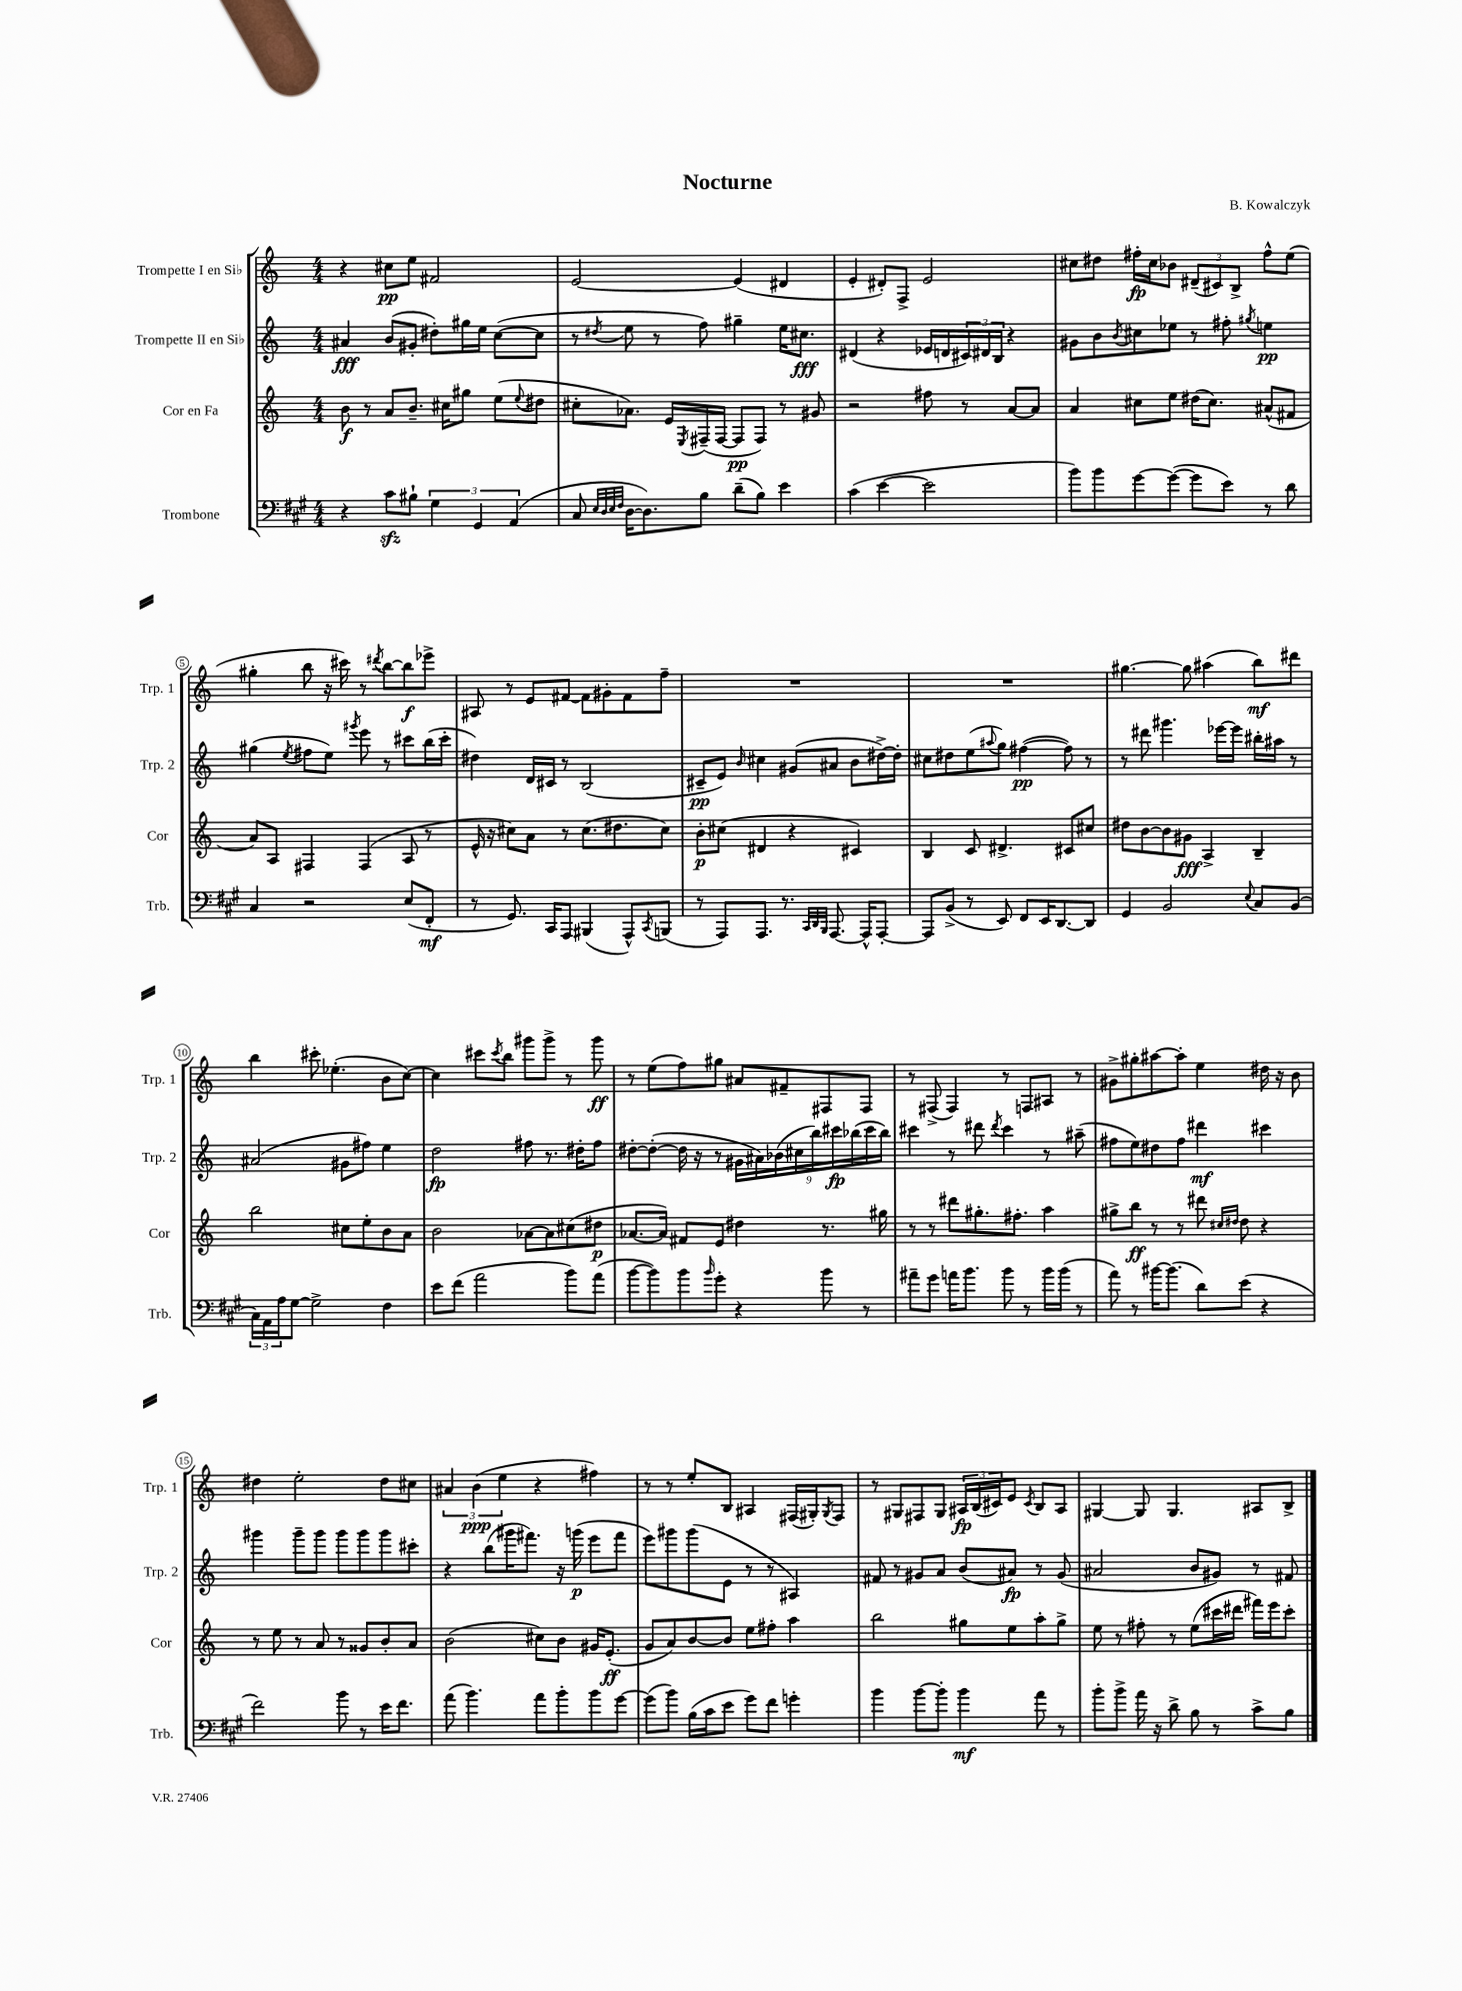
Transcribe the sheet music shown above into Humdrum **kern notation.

**kern	**dynam	**kern	**dynam	**kern	**dynam	**kern	**dynam
*part4	*part4	*part3	*part3	*part2	*part2	*part1	*part1
*staff4	*staff4	*staff3	*staff3	*staff2	*staff2	*staff1	*staff1
*I"Trombone	*	*I"Cor en Fa	*	*I"Trompette II en Si♭	*	*I"Trompette I en Si♭	*
*I'Trb.	*	*I'Cor	*	*I'Trp. 2	*	*I'Trp. 1	*
*clefF4	*	*clefG2	*	*clefG2	*	*clefG2	*
*k[f#c#g#]	*	*k[]	*	*k[]	*	*k[]	*
*M4/4	*	*M4/4	*	*M4/4	*	*M4/4	*
=1	=1	=1	=1	=1	=1	=1	=1
4r	.	8b\	f	4a#X/	fff	4r	.
.	.	8r	.	.	.	.	.
8c#zz\L	.	8a/L	.	(8b/L	.	8cc#X\L	pp
8B#X`\J	.	8.b~/J	.	8g#X'/J	.	8ee\J	.
6G#\	.	.	.	8dd#X'\L)	.	2f#X/	.
.	.	16cc#X\KL	.	.	.	.	.
.	.	8gg#X\J	.	16gg#X\L	.	.	.
6GG#/	.	.	.	.	.	.	.
.	.	.	.	16ee\JJ	.	.	.
.	.	(8ee\L	.	([8cc\L	.	.	.
(6AA/	.	.	.	.	.	.	.
.	.	8qqee/	.	.	.	.	.
.	.	8dd#X\J	.	8cc\J]	.	.	.
=2	=2	=2	=2	=2	=2	=2	=2
8C#/	.	8cc#X'\L	.	8r	.	[2e/	.
32qqE/LLL	.	.	.	.	.	.	.
32qqD/	.	.	.	.	.	.	.
32qqE/	.	.	.	.	.	.	.
32qqF#/JJJ	.	.	.	8qdd#X/	.	.	.
[16D\KL	.	8.a-X\J)	.	8ee\	.	.	.
8.D\])	.	.	.	.	.	.	.
.	.	.	.	8r	.	.	.
.	.	16e/LL	.	.	.	.	.
.	.	8qE/	.	.	.	.	.
8B\J	.	(16F#X~/	.	8ff\)	.	.	.
.	.	[16F#/JJ	.	.	.	.	.
(8d~\L	.	8F#/L]	pp	4gg#X~\	.	(4e/]	.
8B\J)	.	8F#/J)	.	.	.	.	.
4e\	.	8r	.	16ee\KL	.	4d#X/	.
.	.	.	.	8.cc#X\J	fff	.	.
.	.	8g#X/	.	.	.	.	.
=3	=3	=3	=3	=3	=3	=3	=3
(4c#\	.	2r	.	(4d#X/	.	4e'/	.
[4e\	.	.	.	4r	.	8d#X'/L)	.
.	.	.	.	.	.	8F^/J	.
2e\]	.	8ff#X\	.	16e-X/LL	.	2e/	.
.	.	.	.	16dn/	.	.	.
.	.	8r	.	24c#X/)	.	.	.
.	.	.	.	24d#X/	.	.	.
.	.	.	.	24B/JJ	.	.	.
.	.	[8a/L	.	4r	.	.	.
.	.	8a/J]	.	.	.	.	.
=4	=4	=4	=4	=4	=4	=4	=4
8b\L)	.	4a/	.	8g#X\L	.	8cc#X\L	.
8b\	.	.	.	8b\	.	8dd#X\J	.
.	.	.	.	8qb/	.	.	.
[8g#\	.	8cc#X\L	.	8cc#X\	.	16ff#X'\LL	fp
.	.	.	.	.	.	16cc#\J	.
(8g#\J_	.	8ee\J	.	8ee-X\J	.	8b-X\J	.
8g#\L]	.	(16dd#X\KL	.	8r	.	(12d#X~/L	.
.	.	8.cc#\J)	.	.	.	.	.
.	.	.	.	.	.	12c#X/)	.
8e\J)	.	.	.	8ff#X'\	.	.	.
.	.	.	.	.	.	12B^/J	.
.	.	.	.	8qgg#X/	.	.	.
8r	.	(8a#X^^/L	.	4een\	pp	8ff#^^\L	.
8d\	.	8f#X/J	.	.	.	(8ee\J	.
!!LO:LB:g=z
=5	=5	=5	=5	=5	=5	=5	=5
4C#/	.	8a/L)	.	(4gg#X\	.	4gg#X'\	.
.	.	8A/J	.	.	.	.	.
.	.	.	.	8qee/	.	.	.
2r	.	4F#X/	.	8ff#X\L	.	8bb\	.
.	.	.	.	8ee\J)	.	16r	.
.	.	.	.	.	.	16ccc#X\)	.
.	.	.	.	8qggg#X/	.	.	.
.	.	(4F#/	.	8eee\	.	8r	.
.	.	.	.	.	.	8qddd#X/	.
.	.	.	.	8r	.	[8bb\L	.
(8E/L	.	8A/	.	8ccc#X\L	.	8bb\]	f
8FF#'/J	mf	8r	.	(16bb\L	.	8eee-X^\J	.
.	.	.	.	16ccc#'\JJ	.	.	.
=6	=6	=6	=6	=6	=6	=6	=6
8r	.	16e^^/	.	4dd#X\)	.	8A#X/	.
.	.	16r	.	.	.	.	.
8.GG#/)	.	8cc#X\L)	.	.	.	8r	.
.	.	8a\J	.	16d/LL	.	8e/L	.
16CC#/KL	.	.	.	16c#X/JJ	.	.	.
8AAA/J	.	8r	.	8r	.	[8f#X/J	.
(4BBB#X/	.	(8.cc#\L	.	(2B/	.	8f#\L]	.
.	.	.	.	.	.	8g#X'\	.
.	.	8.dd#X\	.	.	.	.	.
8AAA^^/L)	.	.	.	.	.	8f#\	.
8qCC#/	.	.	.	.	.	.	.
(8BBBn/J	.	8cc#\J)	.	.	.	8ff~\J	.
=7	=7	=7	=7	=7	=7	=7	=7
8r	.	8b'\L	p	8c#X~/L	pp	1r	.
8AAA/L)	.	(8cc#X\J	.	8e/J)	.	.	.
.	.	.	.	16qqb/	.	.	.
8.AAA/J	.	4d#X/	.	4cc#X\	.	.	.
8.r	.	.	.	.	.	.	.
.	.	4r	.	(8g#X/L	.	.	.
32qqCC#/LLL	.	.	.	.	.	.	.
32qqDD/	.	.	.	.	.	.	.
32qqBBB/JJJ	.	.	.	.	.	.	.
[8.AAA/	.	.	.	8a#X/J	.	.	.
.	.	4c#X/)	.	8b\L	.	.	.
16AAA^^/KL]	.	.	.	.	.	.	.
[8AAA'/J	.	.	.	[16dd#X^\L)	.	.	.
.	.	.	.	16dd#'\JJ]	.	.	.
=8	=8	=8	=8	=8	=8	=8	=8
8AAA/L]	.	4B/	.	8cc#X\L	.	1r	.
(8BB^/J	.	.	.	8dd#X\	.	.	.
8r	.	8c/	.	(8ee\	.	.	.
.	.	.	.	8qqaa#X/	.	.	.
8EE/)	.	4.d#X^/	.	8gg\J)	.	.	.
8FF#/L	.	.	.	([4ff#X\	pp	.	.
16EE/K	.	.	.	.	.	.	.
[8.DD/	.	.	.	.	.	.	.
.	.	8c#X/L	.	8ff#\])	.	.	.
8DD/J]	.	8cc#X/J	.	8r	.	.	.
=9	=9	=9	=9	=9	=9	=9	=9
4GG#/	.	8dd#X\L	.	8r	.	[4.gg#X\	.
.	.	[8b\	.	8ddd#X\	.	.	.
2BB/	.	8b\]	.	4.ggg#X\	.	.	.
.	.	8g#X\J	fff	.	.	8gg#\]	.
.	.	4A^/	.	.	.	(4aa#X\	.
.	.	.	.	[16eee-X\LL	.	.	.
.	.	.	.	16eee-\JJ]	.	.	.
8qqE/	.	.	.	.	.	.	.
8C#/L	.	4B~/	.	16bb#X'\LL	.	8bb\L)	mf
.	.	.	.	16aa#X\JJ	.	.	.
(8BB/J	.	.	.	8r	.	8ddd#X\J	.
!!LO:LB:g=z
=10	=10	=10	=10	=10	=10	=10	=10
24C#\LL)	.	2bb\	.	(2a#X/	.	4bb\	.
24AA\	.	.	.	.	.	.	.
24A\J	.	.	.	.	.	.	.
[8G#\J	.	.	.	.	.	.	.
2G#^\]	.	.	.	.	.	8ccc#X'\	.
.	.	.	.	.	.	(4.ee-X'\	.
.	.	8cc#X\L	.	8g#X\L	.	.	.
.	.	8ee'\	.	8ff#X\J)	.	.	.
4F#\	.	8b\	.	4ee\	.	8b\L	.
.	.	8a\J	.	.	.	[8cc\J)	.
=11	=11	=11	=11	=11	=11	=11	=11
8e\L	.	2b\	.	2dd\	fp	4cc\]	.
(8f#\J	.	.	.	.	.	.	.
2a\	.	.	.	.	.	8ccc#X\L	.
.	.	.	.	.	.	8qccc#/	.
.	.	.	.	.	.	8bb\J	.
.	.	[8a-X\L	.	8ff#X\	.	8ggg#X\L	.
.	.	8a-\]	.	8.r	.	8ggg#^\J	.
8b\L)	.	(8cc#X\	.	.	.	8r	.
.	.	.	.	16dd#X'\KL	.	.	.
(8a\J	.	8dd#X\J	p	8ff#\J	.	8ggg#\	ff
=12	=12	=12	=12	=12	=12	=12	=12
[8b\L	.	[8.a-X/L	.	[8dd#X'\L	.	8r	.
8b\])	.	.	.	(8dd#'\J_	.	(8ee\L	.
.	.	16a-/Jk])	.	.	.	.	.
8b\	.	8f#X/L	.	16dd#\]	.	8ff\)	.
.	.	.	.	16r	.	.	.
16qqb/	.	.	.	.	.	.	.
8g#'\J	.	8e/J	.	8r	.	8gg#X\J	.
4r	.	4dd#X\	.	18g#X\LL	.	8a#X/L	.
.	.	.	.	18a#X\)	.	.	.
.	.	.	.	(18b-X\	.	.	.
.	.	.	.	.	.	8f#X~/	.
.	.	.	.	18cc#X\	.	.	.
.	.	.	.	18bb\)	.	.	.
8b\	.	8.r	.	.	.	8F#X/	.
.	.	.	.	18ccc#X\	fp	.	.
.	.	.	.	(18bb-X\	.	.	.
8r	.	.	.	.	.	8F#/J	.
.	.	.	.	18ccc#\	.	.	.
.	.	16gg#X\	.	.	.	.	.
.	.	.	.	18bb-\JJ)	.	.	.
=13	=13	=13	=13	=13	=13	=13	=13
8a#X~\L	.	8r	.	4ccc#X\	.	8r	.
8g#\J	.	8r	.	.	.	(8F#X^/	.
16an\KL	.	8ddd#X\L	.	8r	.	4F#/)	.
8.b\J	.	.	.	.	.	.	.
.	.	8.gg#X'\	.	8ddd#X\	.	.	.
.	.	.	.	8qddd#/	.	.	.
8b\	.	.	.	4ccc#\	.	8r	.
.	.	8.ff#X'\J	.	.	.	.	.
8r	.	.	.	.	.	8Fn/L	.
16b\LL	.	4aa\	.	8r	.	8A#X/J	.
(16b\JJ	.	.	.	.	.	.	.
8r	.	.	.	(8aa#X~\	.	8r	.
=14	=14	=14	=14	=14	=14	=14	=14
8a\)	.	8gg#X^\L	.	8ff#X\L	.	8g#X^\L	.
8r	.	8bb\J	ff	8ee\)	.	8gg#X'\	.
[16b#X\KL	.	8r	.	8dd#X\	.	[8aa#X\	.
(8.b#\J]	.	.	.	.	.	.	.
.	.	8r	.	8ff#\J	.	8aa#'\J]	.
8d\L)	.	8ddd#X\	.	4ddd#X\	mf	4ee\	.
.	.	16qqcc#X/LL	.	.	.	.	.
.	.	16qqdd#X/JJ	.	.	.	.	.
(8e\J	.	8dd#\	.	.	.	.	.
4r	.	4r	.	4ccc#X\	.	16dd#X\	.
.	.	.	.	.	.	16r	.
.	.	.	.	.	.	8b\	.
!!LO:LB:g=z
=15	=15	=15	=15	=15	=15	=15	=15
2f#\)	.	8r	.	4ggg#X\	.	4dd#X\	.
.	.	8ee\	.	.	.	.	.
.	.	8r	.	8ggg#~\L	.	2ee'\	.
.	.	8a/	.	8ggg#\J	.	.	.
8b\	.	8r	.	8ggg#\L	.	.	.
8r	.	8g##X/L	.	8ggg#\	.	.	.
16e\KL	.	8b'/	.	8ggg#\	.	8dd#\L	.
8.f#\J	.	.	.	.	.	.	.
.	.	8a/J	.	8ccc#X'\J	.	8cc#X\J	.
=16	=16	=16	=16	=16	=16	=16	=16
(8a\	.	(2b\	.	4r	.	6a#X/	.
4.b\)	.	.	.	.	.	.	.
.	.	.	.	.	.	(6b\	ppp
.	.	.	.	(8bb\L	.	.	.
.	.	.	.	.	.	6ee\	.
.	.	.	.	16ggg#X\K	.	.	.
.	.	.	.	8.fff#X\J)	.	.	.
8a\L	.	8cc#X\L)	.	.	.	4r	.
8b'\	.	8b\J	.	16r	.	.	.
.	.	.	.	(16gggn\	p	.	.
8b\	.	16g#X/KL	.	8eee\L	.	4ff#X\)	.
.	.	(8.e'/J	ff	.	.	.	.
[8g#\J	.	.	.	8fff#\J	.	.	.
=17	=17	=17	=17	=17	=17	=17	=17
(8g#\L]	.	8g/L	.	8eee\L)	.	8r	.
8b\J)	.	8a/)	.	8ggg#X\	.	8r	.
(16B\LL	.	[8b/	.	(8ggg#\	.	8ee'/L	.
16c#\J	.	.	.	.	.	.	.
8e\J	.	8b/J]	.	8e\J	.	8B/J	.
8g#\L)	.	8ee\L	.	8r	.	4A#X/	.
8f#\J	.	8ff#X'\J	.	8r	.	.	.
4gn'\	.	4aa\	.	4A#X/)	.	(16F#X/LL	.
.	.	.	.	.	.	16G#X'/J)	.
.	.	.	.	.	.	8qG#/	.
.	.	.	.	.	.	8F#/J	.
=18	=18	=18	=18	=18	=18	=18	=18
4b\	.	2bb\	.	8f#X/	.	8r	.
.	.	.	.	8r	.	8G#X/L	.
[8b\L	.	.	.	8g#X/L	.	8F#X/	.
8b'\J]	.	.	.	8a/J	.	8G#/J	.
4b\	mf	8gg#X\L	.	(8b/L	.	24A#X/LL	fp
.	.	.	.	.	.	(24B/	.
.	.	.	.	.	.	24c#X/J)	.
.	.	8ee\	.	8a#X/J)	fp	8e/J	.
.	.	.	.	.	.	8qc#/	.
8a\	.	8aa'\	.	8r	.	8B/L	.
8r	.	8gg#^\J	.	(8g#/	.	8A#/J	.
=19	=19	=19	=19	=19	=19	=19	=19
8b'\L	.	8ee\	.	2a#X/	.	[4G#X/	.
8b^\J	.	8r	.	.	.	.	.
16a\	.	8ff#X'\	.	.	.	8G#/]	.
16r	.	.	.	.	.	.	.
8d^\	.	8r	.	.	.	4.G#/	.
8B\	.	(8ee\L	.	8b/L	.	.	.
8r	.	16ccc#X\L	.	8g#X/J)	.	.	.
.	.	16ddd#X\JJ	.	.	.	.	.
8c#^\L	.	16fff#X\LL)	.	8r	.	8A#X/L	.
.	.	16eee\J	.	.	.	.	.
8B\J	.	8ccc#'\J	.	8f#X/	.	8B^/J	.
==	==	==	==	==	==	==	==
*-	*-	*-	*-	*-	*-	*-	*-
